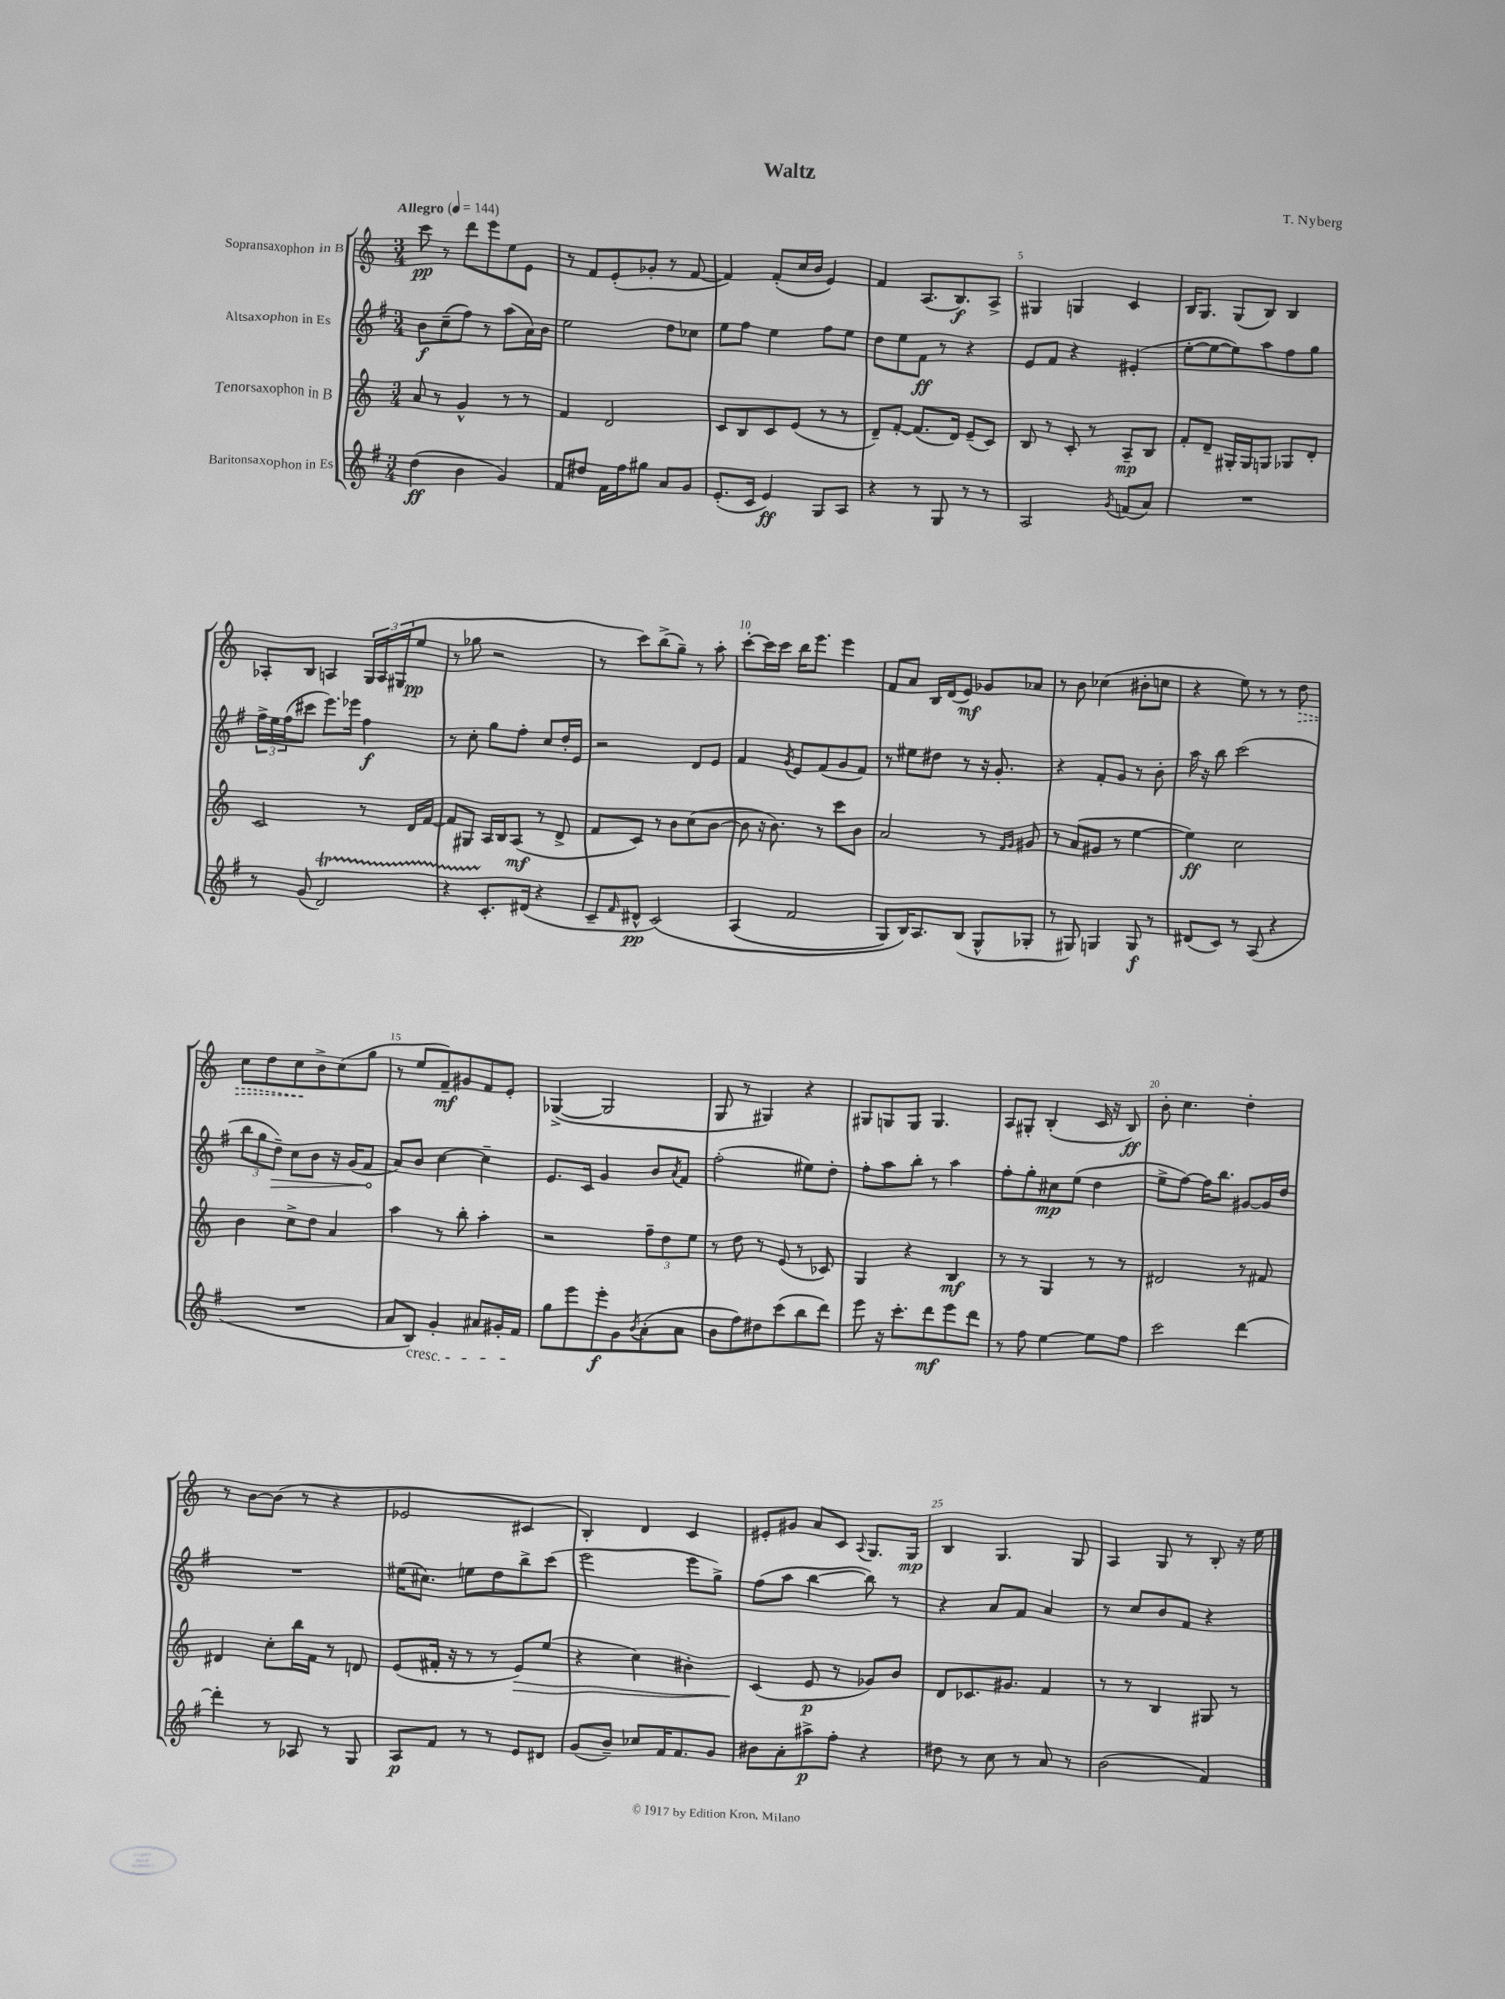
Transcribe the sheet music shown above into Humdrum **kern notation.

**kern	**dynam	**kern	**dynam	**kern	**dynam	**kern	**dynam
*part4	*part4	*part3	*part3	*part2	*part2	*part1	*part1
*staff4	*staff4	*staff3	*staff3	*staff2	*staff2	*staff1	*staff1
*I"Baritonsaxophon in Es	*	*I"Tenorsaxophon in B	*	*I"Altsaxophon in Es	*	*I"Sopransaxophon in B	*
*clefG2	*	*clefG2	*	*clefG2	*	*clefG2	*
*k[f#]	*	*k[]	*	*k[f#]	*	*k[]	*
*M3/4	*	*M3/4	*	*M3/4	*	*M3/4	*
*MM144	*	*MM144	*	*MM144	*	*MM144	*
=1	=1	=1	=1	=1	=1	=1	=1
!	!	!	!	!	!	!LO:TX:a:B:t=Allegro	!
(4dd\	ff	8a/	.	8b\L	f	8ccc\	pp
.	.	8r	.	(8cc~\	.	8r	.
4b\	.	4g^^/	.	8ff#\J)	.	8ddd\L	.
.	.	.	.	8r	.	8eee\	.
4g/)	.	8r	.	(8aa\L	.	8ee\	.
.	.	8r	.	16a\L)	.	8e\J	.
.	.	.	.	16b\JJ	.	.	.
=2	=2	=2	=2	=2	=2	=2	=2
8f#/L	.	4f/	.	2ee\	.	8r	.
8dd#X/J	.	.	.	.	.	8f/L	.
16f#\LL	.	2d/	.	.	.	(8e'/	.
16ff#\J	.	.	.	.	.	.	.
8gg#X\J	.	.	.	.	.	8g-X'/J	.
8a/L	.	.	.	8dd\L	.	8r	.
8g/J	.	.	.	8cc-X\J	.	[8f/	.
=3	=3	=3	=3	=3	=3	=3	=3
(8.e'/L	.	8c/L	.	8ee\L	.	4f/])	.
.	.	8B/	.	8ff#\J	.	.	.
16c/Jk	.	.	.	.	.	.	.
4e/)	ff	8c/	.	4ee\	.	(8f'/L	.
.	.	(8e/J	.	.	.	16cc/L	.
.	.	.	.	.	.	16b/JJ	.
8G/L	.	8r	.	8ff#\L	.	4e/)	.
8A/J	.	8r	.	8ee\J	.	.	.
=4	=4	=4	=4	=4	=4	=4	=4
4r	.	8d~/L)	.	8dd\L	.	4f/	.
.	.	[8f'/J	.	8ee\	.	.	.
8r	.	(8.f/L]	.	8f#\J	ff	(8.A/L	.
8G/	.	.	.	8r	.	.	.
.	.	16d/Jk)	.	.	.	8.B/)	f
8r	.	(8e~/L	.	4r	.	.	.
8r	.	8c/J)	.	.	.	8A^/J	.
=5	=5	=5	=5	=5	=5	=5	=5
2A/	.	8B/	.	8e/L	.	4G#X/	.
.	.	8r	.	8f#/J	.	.	.
.	.	8c'/	.	4r	.	4Gn/	.
.	.	8r	.	.	.	.	.
8qg/	.	.	.	.	.	.	.
(8fn/L	.	8A~/L	mp	(4e#X'/	.	4c/	.
8a/J)	.	8B/J	.	.	.	.	.
=6	=6	=6	=6	=6	=6	=6	=6
2.r	.	8f'/L	.	[8ee'\L	.	16B/KL	.
.	.	.	.	.	.	8.G/J	.
.	.	8d~/J	.	8ee\_	.	.	.
.	.	16G#X'/LL	.	8ee\])	.	(8G/L	.
.	.	16G#/J	.	.	.	.	.
.	.	8Gn/J	.	8aa\	.	8B/J)	.
.	.	8G-X/L	.	8ff#\	.	4B/	.
.	.	8d'/J	.	8gg\J	.	.	.
!!LO:LB:g=z
=7	=7	=7	=7	=7	=7	=7	=7
8r	.	2c/	.	24ff#^\LL	.	8A-X'/L	.
.	.	.	.	24ee\	.	.	.
.	.	.	.	(24ff#\J	.	.	.
(8g/	.	.	.	8ccc#X\J	.	8B/J	.
2dT/)	.	.	.	8.eee\L)	.	4An/	.
.	.	.	.	16eee-X\Jk	.	.	.
.	.	8r	.	4ff#\	f	24G/LL	.
.	.	.	.	.	.	24A/	.
.	.	.	.	.	.	(24G#X/J	.
.	.	16d/LL	.	.	.	8ee/J	pp
.	.	[16f/JJ	.	.	.	.	.
=8	=8	=8	=8	=8	=8	=8	=8
4r	.	8f/L]	.	8r	.	8r	.
.	.	8G#X/J	.	8cc'\	.	8gg-X\	.
8.c'/L	.	16A/LL	.	8gg\L	.	2r	.
.	.	16B/J	.	.	.	.	.
.	.	(8A/J	mf	8ff#'\J	.	.	.
(16d#X/Jk	.	.	.	.	.	.	.
4r	.	8r	.	8cc/L	.	.	.
.	.	8d^/	.	16dd'/L	.	.	.
.	.	.	.	16e/JJ	.	.	.
=9	=9	=9	=9	=9	=9	=9	=9
8c~/L	.	8f/L	.	2r	.	8r	.
16qqf#/	.	.	.	.	.	.	.
8d#X^^/J	pp	8c/J)	.	.	.	8ccc\L)	.
(2c/)	.	8r	.	.	.	(8bb^\	.
.	.	8b\L	.	.	.	8gg~\J)	.
.	.	(8cc\	.	8d/L	.	8r	.
.	.	[8b\J	.	8e/J	.	8aa'\	.
=10	=10	=10	=10	=10	=10	=10	=10
(4A/	.	8b\]	.	4f#/	.	[8ccc'\L	.
.	.	16r	.	.	.	16ccc\L]	.
.	.	8.b\)	.	.	.	16ccc\JJ	.
.	.	.	.	8qg/	.	.	.
2f#/	.	.	.	8e/L	.	16bb\KL	.
.	.	.	.	.	.	8.eee\J	.
.	.	8r	.	(8f#/	.	.	.
.	.	8ccc\L	.	8g/	.	4eee\	.
.	.	8b\J	.	8f#/J)	.	.	.
=11	=11	=11	=11	=11	=11	=11	=11
8G/L)	.	2a/	.	8r	.	8f/L	.
16B/K)	.	.	.	8ee#X\L	.	8a/J	.
8.A/	.	.	.	.	.	.	.
.	.	.	.	8dd#X\J	.	16B/LL	.
.	.	.	.	.	.	(16d/J	.
(8B/J	.	.	.	8r	.	8e/J)	mf
8G^^/L	.	8r	.	16r	.	8g-X/L	.
.	.	.	.	8.g'/	.	.	.
.	.	16qqf/LL	.	.	.	.	.
.	.	16qqg/JJ	.	.	.	.	.
8G-X'/J	.	8g#X/	.	.	.	8a-X/J	.
=12	=12	=12	=12	=12	=12	=12	=12
8r	.	8r	.	4r	.	8r	.
8G#X/)	.	(8a/L	.	.	.	8b\	.
4Gn/	.	8g#X/J	.	8f#'/L	.	(4cc-X\	.
.	.	8r	.	8g/J	.	.	.
8G/	f	[4ee\	.	8r	.	8b#X'\L	.
8r	.	.	.	8b'\	.	8ccn\J	.
=13	=13	=13	=13	=13	=13	=13	=13
(8d#X/L	.	4ee\])	ff	16aa\	.	4r	.
.	.	.	.	16r	.	.	.
8c/J)	.	.	.	8bb\	.	.	.
8r	.	2cc\	.	(2ccc\	.	8ee\)	.
(8A/	.	.	.	.	.	8r	.
4r	.	.	.	.	.	8r	.
!	!	!	!	!	!	!	!LO:HP:b
.	.	.	.	.	.	8dd\	>
!!LO:LB:g=z
=14	=14	=14	=14	=14	=14	=14	=14
2.r	.	4b\	.	12bb\L	.	8cc\L	.
.	.	.	.	12gg\	.	.	.
.	.	.	.	.	.	8dd\	.
!	!	!	!	!	!LO:HP:b	!	!
.	.	.	.	12dd~\J)	>	.	.
.	.	8cc^\L	.	8cc\L	.	8cc\	.
.	.	8dd\J	.	8b\J	.	8b^\	]
.	.	4a/	.	16r	.	(8cc\	.
.	.	.	.	(16g/KL	.	.	.
.	.	.	.	8f#/J	.	8gg\J	.
.	.	.	.	.	]	.	.
=15	=15	=15	=15	=15	=15	=15	=15
8a/L	.	4aa\	.	8a/L)	.	8r	.
!LO:TX:b:i:t=cresc.	!	!	!	!	!	!	!
8B/J)	.	.	.	8b/J	.	8ee/L	.
4g'/	.	8r	.	[4cc\	.	8f~/)	mf
.	.	8bb'\	.	.	.	8g#X/	.
8a#X/L	.	4aa'\	.	4cc~\]	.	8f/	.
16g#X'/L	.	.	.	.	.	8e'/J	.
16f#/JJ	.	.	.	.	.	.	.
=16	=16	=16	=16	=16	=16	=16	=16
8gg\L	.	2r	.	8.e/L	.	([4G-X^/	.
8eee\	.	.	.	.	.	.	.
.	.	.	.	16c/Jk	.	.	.
8eee'\	f	.	.	4g/	.	2G-/]	.
8g\	.	.	.	.	.	.	.
8qb/	.	.	.	.	.	.	.
(8a'\	.	12ff~\L	.	8b/L	.	.	.
.	.	12dd\	.	.	.	.	.
.	.	.	.	8qa/	.	.	.
8a\J	.	.	.	8f#/J	.	.	.
.	.	12ee\J	.	.	.	.	.
=17	=17	=17	=17	=17	=17	=17	=17
8b\L	.	8r	.	(2ff#'\	.	8G/	.
8ff#\)	.	8dd\	.	.	.	8r	.
8dd#X\	.	8r	.	.	.	4G#X/)	.
(8ccc\	.	(8e/	.	.	.	.	.
8bb\	.	8r	.	8ee#X\L)	.	4r	.
8ddd\J)	.	8c-X/)	.	8dd'\J	.	.	.
=18	=18	=18	=18	=18	=18	=18	=18
8eee\	.	4G/	.	8ff#'\L	.	8G#X/L	.
16r	.	.	.	8aa\	.	8Gn/	.
8.ccc'\L	.	.	.	.	.	.	.
.	.	4r	.	8bb'\J	.	8G/J	.
8ddd\	mf	.	.	8r	.	4.G/	.
8eee\	.	4B/	mf	4aa\	.	.	.
8ddd\J	.	.	.	.	.	.	.
=19	=19	=19	=19	=19	=19	=19	=19
8r	.	8r	.	8ff#'\L	.	8A/L	.
8ff#\	.	8r	.	8gg'\	.	8G#X'/J	.
[4ee\	.	4G/	.	8cc#X\	mp	(4B'/	.
.	.	.	.	(8ee\J	.	.	.
8ee\L]	.	8r	.	4dd\	.	16c/	.
.	.	.	.	.	.	16r	.
8ff#\J	.	8r	.	.	.	8B/)	ff
=20	=20	=20	=20	=20	=20	=20	=20
2ccc\	.	2d#X/	.	8ee^\L	.	8b'\	.
.	.	.	.	[8ff#\J)	.	4.cc\	.
.	.	.	.	16ff#\KL]	.	.	.
.	.	.	.	8.bb\J	.	.	.
[4ddd\	.	8r	.	[8g#X/L	.	4dd'\	.
.	.	8f#X/	.	16g#/L]	.	.	.
.	.	.	.	16dd/JJ	.	.	.
!!LO:LB:g=z
=21	=21	=21	=21	=21	=21	=21	=21
4ddd'\]	.	4d#X/	.	2.r	.	8r	.
.	.	.	.	.	.	[8b\L	.
8r	.	8cc'\L	.	.	.	(8b\J]	.
8A-X/	.	16bb\L	.	.	.	8r	.
.	.	16f\JJ	.	.	.	.	.
8r	.	8r	.	.	.	4r	.
8G/	.	8dn/	.	.	.	.	.
=22	=22	=22	=22	=22	=22	=22	=22
8A/L	p	(8e/L	.	(16ee#X\KL	.	2e-X/	.
.	.	.	.	8.cc#X\J)	.	.	.
8f#/J	.	16f#X'/Jk	.	.	.	.	.
.	.	16r	.	.	.	.	.
8r	.	8r	.	8een\L	.	.	.
8r	.	8r	.	8dd\	.	.	.
!	!	!	!LO:HP:b	!	!	!	!
8e/L	.	8e/L)	>	8bb^\	.	4c#X/	.
8d#X/J	.	(8ee/J	.	(8ccc\J	.	.	.
=23	=23	=23	=23	=23	=23	=23	=23
(8g/L	.	4r	.	2eee\	.	4B'/)	.
8b~/J)	.	.	.	.	.	.	.
8cc-X/L	.	4cc\)	.	.	.	4d/	.
16f#/K	.	.	.	.	.	.	.
8.f#/	.	.	.	.	.	.	.
.	.	4b#X'\	.	8eee\L	.	4c/	.
8g/J	.	.	.	8gg^\J)	.	.	.
=24	=24	=24	=24	=24	=24	=24	=24
8b#X\L	.	(4c/	.	(8ff#\L	.	8e#X'/L	.
8a'\	.	.	.	8aa\J	.	8g#X/J	.
8aa#X^\	p	8e/	] p	[4bb\	.	8a/L	.
8ff#'\J	.	8r	.	.	.	8c/J	.
.	.	.	.	.	.	8qqA/	.
4r	.	8g-X/L)	.	8bb\])	.	8.G/L	.
.	.	8b/J	.	8r	.	.	.
.	.	.	.	.	.	16G/Jk	mp
=25	=25	=25	=25	=25	=25	=25	=25
8dd#X\	.	8d/L	.	4r	.	4B/	.
8r	.	8.c-X/	.	.	.	.	.
8cc\	.	.	.	8a/L	.	4.G/	.
.	.	8.g#X/J	.	.	.	.	.
8r	.	.	.	8f#/J	.	.	.
8a/	.	4f/	.	4a/	.	.	.
8r	.	.	.	.	.	8G/	.
=26	=26	=26	=26	=26	=26	=26	=26
(2b\	.	8r	.	8r	.	4A/	.
.	.	8r	.	8cc/L	.	.	.
.	.	4B/	.	8b/	.	8G/	.
.	.	.	.	8f#/J	.	8r	.
4f#/)	.	8G#X/	.	4r	.	8B'/	.
.	.	8r	.	.	.	16r	.
.	.	.	.	.	.	16ee\	.
==	==	==	==	==	==	==	==
*-	*-	*-	*-	*-	*-	*-	*-
